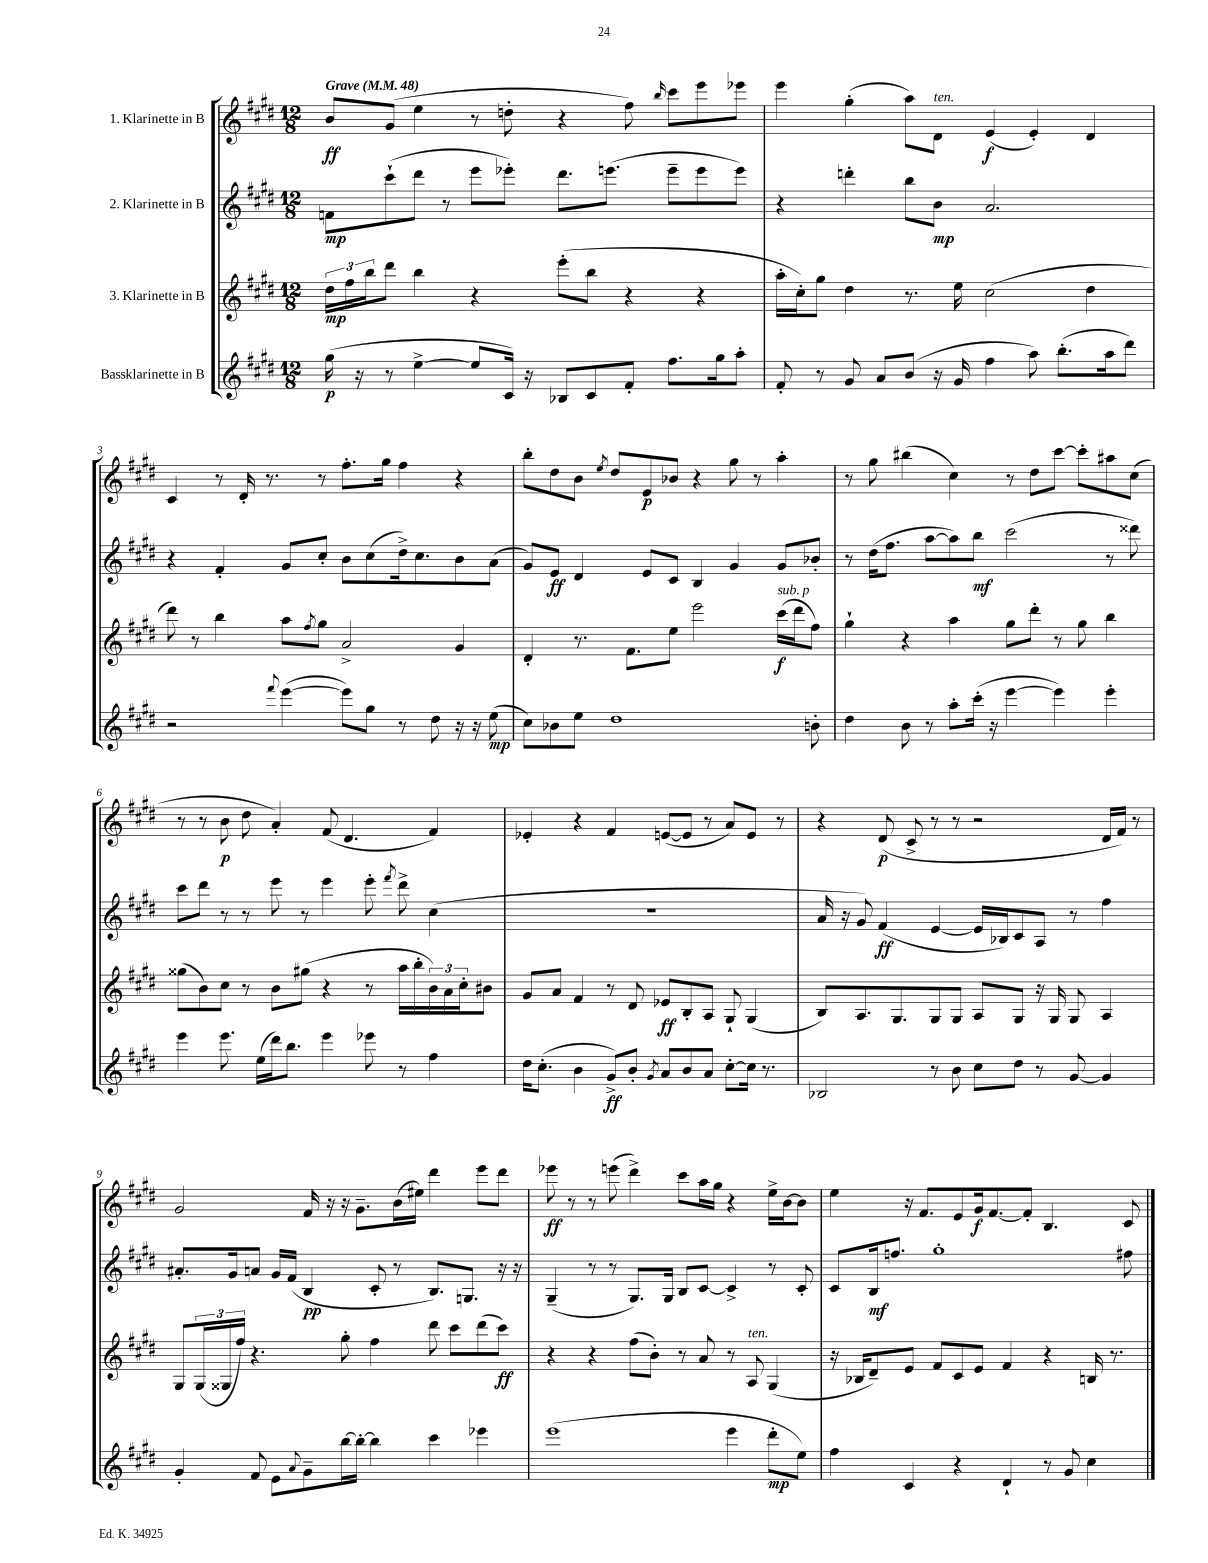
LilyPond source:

<<
\new StaffGroup <<
\new Staff = "s0" \with { instrumentName = "1. Klarinette in B" } {
    \clef treble \key e \major \numericTimeSignature \time 12/8 \tempo "Grave" 4 = 48
    b'8\ff gis'8( e''4 r8 d''8-. r4 fis''8) \grace { b''16 } cis'''8 e'''8 ees'''8 |
    e'''4 gis''4-.( a''8) dis'8^\markup { \italic "ten." } e'4\f( e'4-.) dis'4 |
    cis'4 r8 dis'16-. r8. r8 fis''8.-. gis''16 fis''4 r4 |
    b''8-. dis''8 b'8 \acciaccatura { e''8 } dis''8 e'8\p bes'8 r4 gis''8 r8 a''4-. |
    r8 gis''8 bis''4( cis''4) r8 dis''8 cis'''8~ cis'''8-. ais''8 cis''8( |
    r8 r8 b'8\p dis''8 a'4-.) fis'8( dis'4. fis'4) |
    ees'4-. r4 fis'4 e'8~( e'8 r8 a'8) e'8 r8 |
    r4 dis'8\p( cis'8-> r8 r8 r2 dis'16 fis'16) r8 |
    gis'2 fis'16 r16 r16 gis'8.-- b'16( eis''16) dis'''4 e'''8 dis'''8 |
    ees'''8\ff r8 r8 e'''8( dis'''4->) cis'''8 a''16 gis''16 r4 e''16-> b'16~ b'8 |
    e''4 r16 fis'8. e'8 gis'16\f fis'8.~ fis'8-. b4. cis'8 \bar "|." |
}
\new Staff = "s1" \with { instrumentName = "2. Klarinette in B" } {
    \clef treble \key e \major \numericTimeSignature \time 12/8
    f'8\mp cis'''8-!( dis'''8 r8 e'''8 ees'''8-.) dis'''8. e'''8.( e'''8-- e'''8 e'''8) |
    r4 d'''4-. b''8 b'8\mp a'2. |
    r4 fis'4-. gis'8 cis''8-. b'8 cis''8( dis''16->) cis''8. b'8 a'8( |
    gis'8) e'8\ff dis'4 e'8 cis'8 b4 gis'4 gis'8 bes'8-. |
    r8 dis''16( fis''8. a''8~ a''8) b''8\mf cis'''2( r8 disis'''8) |
    cis'''8 dis'''8 r8 r8 e'''8 r8 e'''4 e'''8-. \acciaccatura { fis'''8 } dis'''8-> cis''4( |
    R1. |
    a'16 r16 gis'8) fis'4\ff( e'4~ e'16 bes16) cis'8 a8 r8 fis''4 |
    ais'8.-. gis'16 a'8 gis'16 fis'16( b4\pp cis'8-. r8 b8.) g8. r16 r16 |
    gis4--( r8 r8 gis8.) gis16 b8 cis'8~ cis'4-> r8 cis'8-. |
    cis'8 b16\mf f''8. gis''1-. fis''8 \bar "|." |
}
\new Staff = "s2" \with { instrumentName = "3. Klarinette in B" } {
    \clef treble \key e \major \numericTimeSignature \time 12/8
    \tuplet 3/2 { dis''16\mp fis''16 b''16 } dis'''8 b''4 r4 e'''8-.( b''8 r4 r4 |
    a''16-. cis''16-.) gis''8 dis''4 r8. e''16 cis''2( dis''4 |
    dis'''8) r8 b''4 a''8 \acciaccatura { fis''8 } gis''8 a'2-> gis'4 |
    dis'4-. r8. fis'8. e''8 e'''2 cis'''16\f^\markup { \italic "sub. p" }( dis'''16 fis''8) |
    gis''4-! r4 a''4 gis''8 dis'''8-. r8 gis''8 b''4 |
    gisis''8( b'8) cis''8 r8 b'8 gis''8( r4 r8 a''16 b''16-. \tuplet 3/2 { b'16) a'16 cis''16-. } bis'8 |
    gis'8 a'8 fis'4 r8 dis'8 ees'8\ff b8-. a8 gis8-! gis4( |
    b8) a8. gis8. gis8 gis8 a8 gis8 r16 gis16 gis8 a4 |
    gis8 \tuplet 3/2 { gis16( gisis16 fis''16) } r4. gis''8-. fis''4 dis'''8 cis'''8 dis'''8( cis'''8\ff) |
    r4 r4 fis''8( b'8-.) r8 a'8 r8 a8^\markup { \italic "ten." } gis4( |
    r16 bes16 dis'8--) e'8 fis'8 cis'8 e'8 fis'4 r4 b16 r8. \bar "|." |
}
\new Staff = "s3" \with { instrumentName = "Bassklarinette in B" } {
    \clef treble \key e \major \numericTimeSignature \time 12/8
    gis''16\p( r16 r8 e''4~-> e''8 cis'16) r16 bes8 cis'8 fis'8-. fis''8. gis''16 a''8-. |
    fis'8-. r8 gis'8 a'8 b'8( r16 gis'16 fis''4 a''8) b''8.-.( a''16 dis'''8) |
    r2 \appoggiatura { fis'''8 } e'''4~( e'''8) gis''8 r8 dis''8 r16 r16 e''8\mp( |
    cis''8) bes'8 e''8 dis''1 b'8-. |
    dis''4 b'8 r8 a''8-. cis'''16-.( r16 e'''4~ e'''4) e'''4-. |
    e'''4 e'''8. e''16( dis'''16) b''8. e'''4 ees'''8 r8 fis''4 |
    dis''16 cis''8.-.( b'4 gis'8->\ff) b'8-. \acciaccatura { gis'8 } a'8 b'8 a'8 cis''8~-. cis''16 r8. |
    bes2 r8 b'8 cis''8 dis''8 r8 gis'8~ gis'4 |
    gis'4-. fis'8 e'8 \appoggiatura { a'8 } gis'8-- b''16~ b''16~-. b''4 cis'''4 ees'''4 |
    e'''1( e'''4 dis'''8-.\mp e''8) |
    fis''4 cis'4 r4 dis'4-! r8 gis'8 cis''4 \bar "|." |
}
>>
>>
